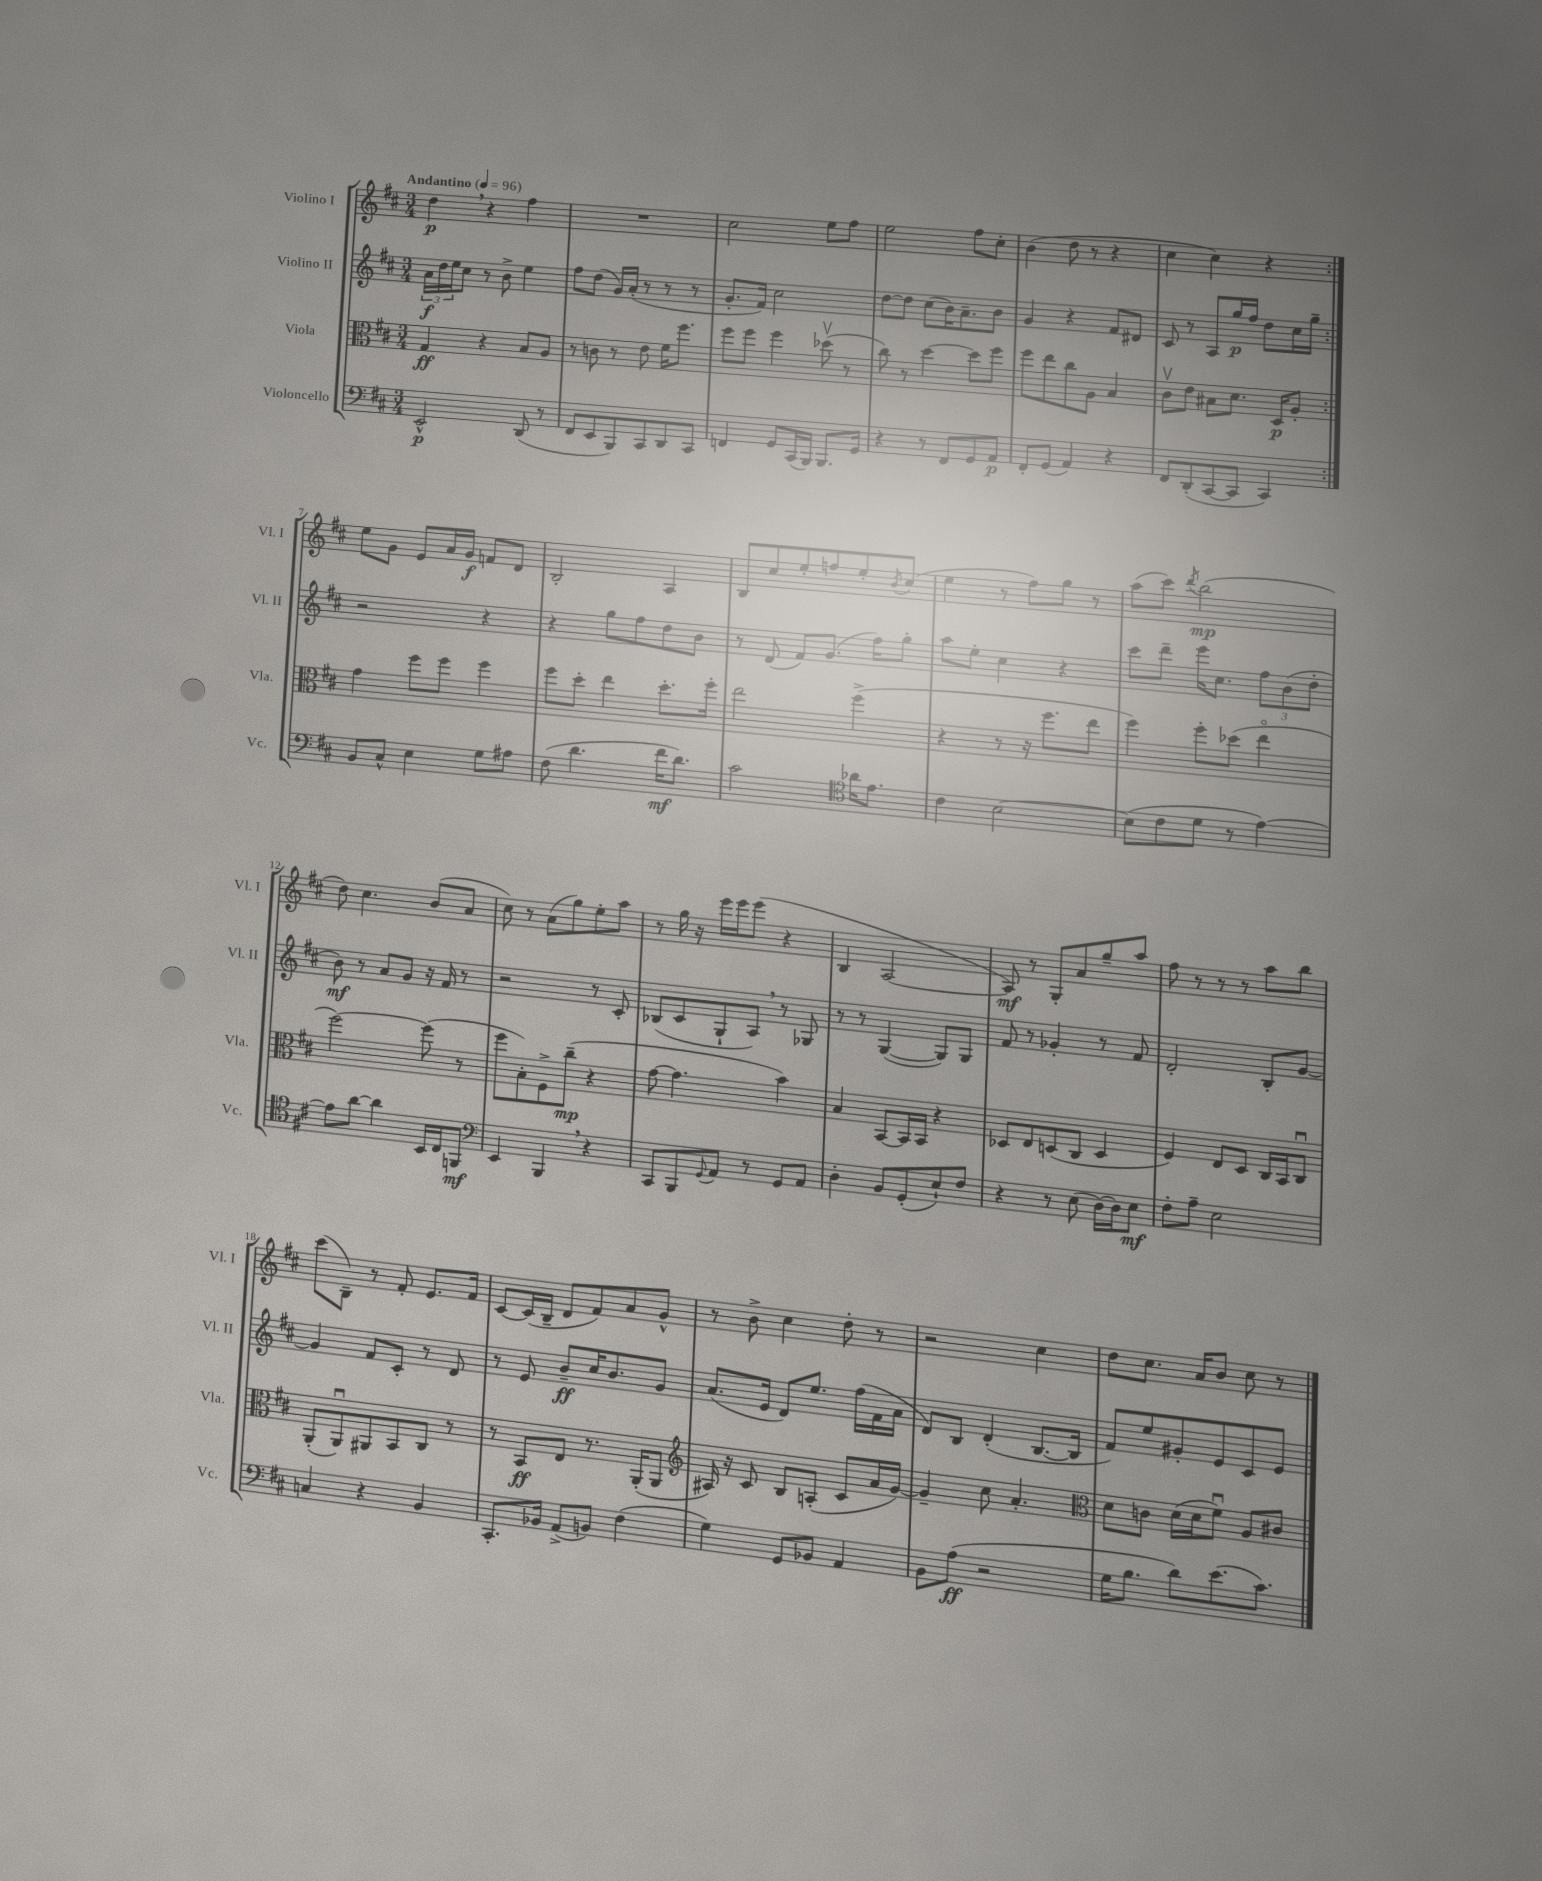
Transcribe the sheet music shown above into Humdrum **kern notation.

**kern	**kern	**kern	**kern
*staff4	*staff3	*staff2	*staff1
*clefF4	*clefC3	*clefG2	*clefG2
*k[f#c#]	*k[f#c#]	*k[f#c#]	*k[f#c#]
*M3/4	*M3/4	*M3/4	*M3/4
*MM96	*MM96	*MM96	*MM96
2EE^^/	4G/	24a\LL	4dd\
.	.	24dd\	.
.	.	24ee\J	.
.	.	8cc#\J	.
.	4r	8r	4r
.	.	8b^\	.
(8DD/	8B/L	4ee\	4ff#\
8r	8A/J	.	.
=	=	=	=
8FF#/L	8r	8ff#\L	2.r
8EE/	8c\	(8dd\J	.
8BBB/)	8r	16g/LL)	.
.	.	(16a'/JJ	.
8CC#/	8e\	8r	.
8DD/	16f#\LK	8r	.
.	8.ff#\J	.	.
8CC#/J	.	8r	.
=	=	=	=
4FF/	8ff#\L	8.g'/L	2cc#\
.	8ff#\J	.	.
.	.	16f#/Jk)	.
8GG/L	4ff#\	2cc#\	.
(16CC#/L	.	.	.
16BBB/JJ)	.	.	.
8.BBB/L	(8dd-v\	.	8ee\L
.	8r	.	8ff#\J
16GG/Jk	.	.	.
=	=	=	=
4r	8cc#\)	[8dd\L	2ee\
.	8r	8dd\]J	.
8r	[4dd\	(8cc#\L	.
8FF#/L	.	16b\K)	.
.	.	8.a~\	.
8GG/	8dd\]L	.	8ff#\L
8AA/J	8ff#\J	8b\J	8cc#'\J
=	=	=	=
8FF#'/L	8ff#\L	4g/	(4b\
(8GG/J	8ee\	.	.
4AA/)	8cc#\	4r	8dd\
.	8A\J	.	8r
4r	4B/	8f#/L	4r
.	.	8d#/J	.
=	=	=	=
8FF#/L	8c#v\L	8c#/	4cc#\
(8DD'/	8e\J	8r	.
[8CC#/	8B#\L	8A/L	4cc#\)
8CC#/]J	8.d\J	16gg/L	.
.	.	16ff#/JJ	.
4CC#/)	.	8dd\L	4r
.	16D/LK	.	.
.	8A'/J	16cc#\L	.
.	.	16gg~\JJ	.
=:|!	=:|!	=:|!	=:|!
8BB/L	4g\	2r	8ee\L
8C#^^/J	.	.	8g\J
4E\	8ff#\L	.	8e/L
.	8ff#\J	.	16a/L
.	.	.	16g/JJ
8G\L	4ff#\	4r	8f/L
8A#\J	.	.	8d/J
=	=	=	=
(8F#\	8ff#\L	4r	2B'/
4.d\	8dd'\J	.	.
.	4ee\	8gg\L	.
.	.	8ff#\	.
16f#\LK	8.dd'\L	8dd\	4A/
8.d\J)	.	.	.
.	.	8b\J	.
.	16ff#'\Jk	.	.
=	=	=	=
2c#\	2ee\	8r	8B/L
.	.	(8d/	8cc#/
.	.	8f#/L)	8ee'/
.	.	(8.g/J	8ff/
*clefC4	*	*	*
16a-\LK	(4ff#^\	.	8ee'/
8.e\J	.	16ff#\LK)	.
.	.	.	8qb/
.	.	8gg'\J	(8cc#/J
=	=	=	=
4c#\	4r	8aa\L	4ee\
.	.	8ee'\J	.
[2B\	8r	4cc#\	8r
.	16r	.	8ff#\L)
.	8.ff#\L	.	.
.	.	4r	8gg\J
.	8ee\J	.	8r
=	=	=	=
(8B\]L	4ff#\)	8ccc#\L	(8aa\L
8c#\	.	8ddd~\J	8ccc#\J)
.	.	.	8qddd/
8d\J	8ff#'\L	16eee\LK	(2bb\
.	.	8.cc#\J	.
8r	(8dd-\J	.	.
[4e\)	4eeo\	12ff#\L	.
.	.	(12b\	.
.	.	12dd'\J	.
=	=	=	=
8e\]L	[2ff#\)	8b\)	8dd\)
[8a\J	.	8r	4.cc#\
4a\]	.	8a/L	.
.	.	8g/J	.
16BB/LL	(8ff#\]	16r	(8b/L
16C#/J	.	16f#/	.
8FF/J	8r	8r	8a/J
=	=	=	=
*clefF4	*	*	*
4EE/	8ff#\L	2r	8cc#\)
.	8B'\)	.	8r
4BBB/	8F#^\	.	(8a\L
.	(8cc#~\J	.	8gg\)
4r	4r	8r	8ee'\
.	.	8c#'/	8aa\J
=	=	=	=
8CC#/L	[8g\	(8B-/L	8r
8BBB/	4.g\]	8c#/	16gg\
.	.	.	16r
8qqGG/	.	.	.
8AA/J	.	8G`/	16eee\LL
.	.	.	16eee\J
8r	.	8A/J)	(8eee\J
8GG/L	4b\)	8r	4r
8AA/J	.	8G-/	.
=	=	=	=
4D'\	4B/	8r	4B/
.	.	8r	.
8BB/L	[8BB/L	([4G/	[2A/
(8GG'/	16BB/]L	.	.
.	16BB/JJ	.	.
8E`/)	4r	8G/]L)	.
8F#/J	.	8G/J	.
=	=	=	=
4r	8D-/L	8f#/	8A/])
.	8E/	8r	8r
8r	(8D/	4g-'/	8G'/L
(8E\	8C#/J	.	8a/
[16D\LL)	4D/	8r	8gg~/
16D\]J	.	.	.
8E\J	.	8f#/	8aa/J
=	=	=	=
8F#'\L	4F#/)	2d'/	8ff#\
8A~\J	.	.	8r
2E\	8E/L	.	8r
.	8D/J	.	8r
.	16C#/LL	8B'/L	8aa\L
.	16BB/J	.	.
.	8C#u/J	[8g/J	8bb\J
=	=	=	=
4C/	(8AA'/L	4g/]	(8ccc#\L
.	8AAu/)	.	8B~\J)
4r	8AA#/	8f#/L	8r
.	8BB/	8c#'/J	8f#'/
4BB/	8C#/J	8r	8.e/L
.	8r	8d/	.
.	.	.	16f#/Jk
=	=	=	=
8.CC#'/L	8r	8r	[8c#/L
.	8BB/L	8e/	(16c#/]L
16BB-/Jk	.	.	16B~/JJ
(8AA^/L	8E/J	8b~/L	8d/L
8BB/J)	8.r	16cc#/K	8f#/)
.	.	8.b/	.
(4F#\	.	.	8a/
.	(16AA'/LK	.	.
.	8AA/J	8g/J	8g^^/J
=	=	=	=
*	*clefG2	*	*
4G\)	16A#/)	(8.a/L	8r
.	16r	.	.
.	8c#/	.	8b^\
.	.	16e/Jk	.
8GG/L	8B/L	8d/L)	4cc#\
8BB-/J	(8A'/J	8.ee/J	.
4AA/	8c#/L	.	8dd'\
.	.	(16ff#\LL	.
.	16a/L	16f#\	8r
.	[16g/JJ)	16a\JJ	.
=	=	=	=
8BB\L	4g~/]	8d/L)	2r
(8A\J	.	8B/J	.
2r	8cc#\	(4d'/	.
.	4.a'/	.	.
.	.	[8.B/L	4cc#\
.	.	16B/]Jk	.
=	=	=	=
*	*clefC3	*	*
16G\LK	8d\L	8f#/L)	8dd\L
8.B\J	.	.	.
.	8c\J	8ee/	8.cc#\J
8d\L)	(16d\LL	8g#'/	.
.	16d\J	.	16a/LK
(8.e\	8f#u\J)	8e/	8b/J
.	8A/L	8c#/	8cc#\
8.c#\J)	.	.	.
.	8c#/J	8e/J	8r
==	==	==	==
*-	*-	*-	*-
